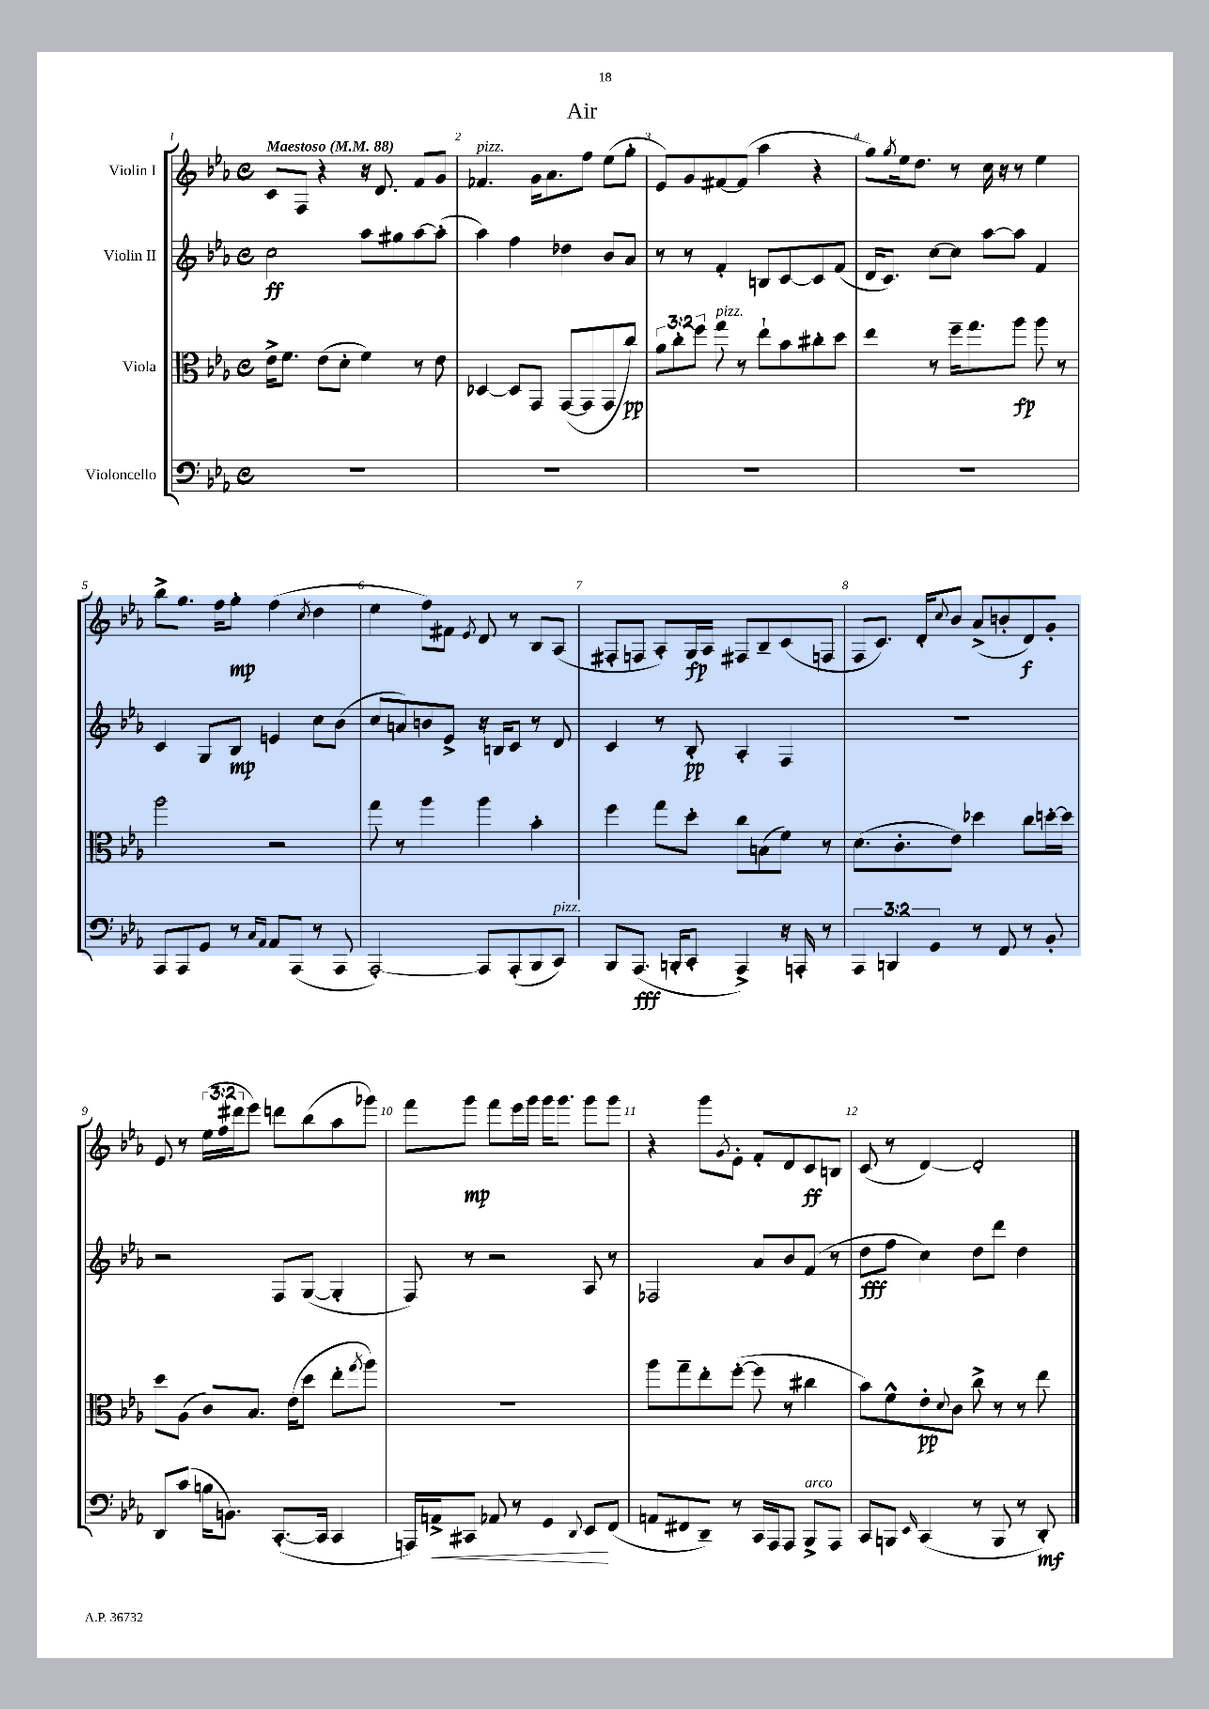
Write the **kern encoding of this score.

**kern	**dynam	**kern	**dynam	**kern	**dynam	**kern	**dynam
*part4	*part4	*part3	*part3	*part2	*part2	*part1	*part1
*staff4	*staff4	*staff3	*staff3	*staff2	*staff2	*staff1	*staff1
*I"Violoncello	*	*I"Viola	*	*I"Violin II	*	*I"Violin I	*
*clefF4	*	*clefC3	*	*clefG2	*	*clefG2	*
*k[b-e-a-]	*	*k[b-e-a-]	*	*k[b-e-a-]	*	*k[b-e-a-]	*
*M4/4	*	*M4/4	*	*M4/4	*	*M4/4	*
*met(c)	*	*met(c)	*	*met(c)	*	*met(c)	*
*MM88	*	*MM88	*	*MM88	*	*MM88	*
=1	=1	=1	=1	=1	=1	=1	=1
!	!	!	!	!	!	!LO:TX:a:B:t=Maestoso	!
1r	.	16e-^\KL	.	2cc\	ff	8c/L	.
.	.	8.f\J	.	.	.	.	.
.	.	.	.	.	.	8F/J	.
.	.	(8e-\L	.	.	.	4r	.
.	.	8d'\J	.	.	.	.	.
.	.	4f\)	.	8aa-\L	.	16r	.
.	.	.	.	.	.	8.d/	.
.	.	.	.	8gg#X\	.	.	.
.	.	8r	.	[8aa-\	.	8f/L	.
.	.	8e-\	.	(8aa-'\J]	.	8g/J	.
=2	=2	=2	=2	=2	=2	=2	=2
!	!	!	!	!	!	!LO:TX:a:i:t=pizz.	!
1r	.	[4D-X/	.	4aa-\)	.	4.f-X/	.
.	.	8D-/L]	.	4ff\	.	.	.
.	.	8GG/J	.	.	.	16g\KL	.
.	.	.	.	.	.	8.a-\	.
.	.	([8GG/L	.	4dd-X\	.	.	.
.	.	8GG/]	.	.	.	8ff\J	.
.	.	8GG/	.	8b-/L	.	(8ee-\L	.
.	.	8cc/J)	pp	8a-/J	.	8gg'\J	.
=3	=3	=3	=3	=3	=3	=3	=3
1r	.	12a-\L	.	8r	.	8e-/L)	.
.	.	12cc'\	.	.	.	.	.
.	.	.	.	8r	.	8g/	.
.	.	12ff\J	.	.	.	.	.
!	!	!LO:TX:a:i:t=pizz.	!	!	!	!	!
.	.	8gg\	.	4f'/	.	[8f#X/	.
.	.	8r	.	.	.	(8f#/J]	.
.	.	8ee-`\L	.	8Bn/L	.	4aa-\	.
.	.	8b-\	.	[8c/	.	.	.
.	.	8cc#X'\	.	8c/]	.	4r	.
.	.	8dd\J	.	(8f/J	.	.	.
=4	=4	=4	=4	=4	=4	=4	=4
1r	.	4ee-\	.	16d/KL	.	8gg\L)	.
.	.	.	.	8.c/J)	.	.	.
.	.	.	.	.	.	8qgg/	.
.	.	.	.	.	.	16ee-\k	.
.	.	.	.	.	.	8.dd\J	.
.	.	8r	.	[8cc\L	.	.	.
.	.	16ff~\KL	.	8cc\J]	.	8r	.
.	.	8.gg\	.	.	.	.	.
.	.	.	.	[8aa-\L	.	16cc\	.
.	.	.	.	.	.	16r	.
.	.	8aa-\J	fp	8aa-\J]	.	8r	.
.	.	8aa-\	.	4f/	.	4ee-\	.
.	.	8r	.	.	.	.	.
!!LO:LB:g=z
=5	=5	=5	=5	=5	=5	=5	=5
8AAA-/L	.	2aa-\	.	4c/	.	8bb-^\L	.
8AAA-/	.	.	.	.	.	8.gg\J	.
8GG/J	.	.	.	8G/L	.	.	.
.	.	.	.	.	.	16ff\KL	.
8r	.	.	.	8B-/J	mp	8gg'\J	mp
16qqC/LL	.	.	.	.	.	.	.
16qqAA-/JJ	.	.	.	.	.	.	.
8AA-/L	.	2r	.	4en/	.	(4ff\	.
(8AAA-/J	.	.	.	.	.	.	.
.	.	.	.	.	.	8qcc/	.
8r	.	.	.	8cc\L	.	4dd\	.
8AAA-/	.	.	.	(8b-\J	.	.	.
=6	=6	=6	=6	=6	=6	=6	=6
[2AAA-'/)	.	8gg\	.	8cc/L	.	4ee-\	.
.	.	8r	.	8an/)	.	.	.
.	.	4aa-\	.	8bn/	.	8ff\L)	.
.	.	.	.	8e-^/J	.	8f#X\J	.
.	.	.	.	.	.	8qe-/	.
8AAA-/L]	.	4aa-\	.	16r	.	8d/	.
.	.	.	.	16Bn/KL	.	.	.
(8AAA-'/	.	.	.	8c/J	.	8r	.
8BBB-/	.	4b-'\	.	8r	.	8B-/L	.
!LO:TX:a:i:t=pizz.	!	!	!	!	!	!	!
8CC/J)	.	.	.	8d/	.	(8A-/J	.
=7	=7	=7	=7	=7	=7	=7	=7
8BBB-/L	.	4ff\	.	4c/	.	8F#X'/L	.
(8.AAA-/J	fff	.	.	.	.	8Fn/J	.
.	.	8gg\L	.	8r	.	8A-'/L)	.
16BBBn'/KL	.	.	.	.	.	.	.
8CC'/J	.	8dd'\J	.	8B-'/	pp	16G/L	fp
.	.	.	.	.	.	16A-/JJ	.
4AAA-^/)	.	8cc\L	.	4A-'/	.	8F#X/L	.
.	.	(8Bn\	.	.	.	8B-~/	.
16r	.	8f\J)	.	4F/	.	(8c/	.
16AAAn'/	.	.	.	.	.	.	.
8r	.	8r	.	.	.	8Fn/J	.
=8	=8	=8	=8	=8	=8	=8	=8
6AAA-/	.	(8.d\L	.	1r	.	8F/L	.
.	.	.	.	.	.	8.c/J)	.
6BBBn/	.	.	.	.	.	.	.
.	.	8.c'\	.	.	.	.	.
.	.	.	.	.	.	16d'/KL	.
6GG/	.	.	.	.	.	.	.
.	.	.	.	.	.	8qqcc/	.
.	.	8e-\J)	.	.	.	8b-/J	.
8r	.	4dd-X\	.	.	.	(8a-^/L	.
8FF/	.	.	.	.	.	8bn'/	.
8r	.	8cc\L	.	.	.	8d/)	f
8BB-'/	.	[16ddn'\L	.	.	.	8g'/J	.
.	.	16dd\JJ]	.	.	.	.	.
!!LO:LB:g=z
=9	=9	=9	=9	=9	=9	=9	=9
8DD/L	.	8dd\L	.	2r	.	8e-/	.
(8c/J	.	(8A-\J	.	.	.	8r	.
16Bn\KL	.	8c/L)	.	.	.	(24ee-\LL	.
.	.	.	.	.	.	24ff\	.
8.BBn\J)	.	.	.	.	.	.	.
.	.	.	.	.	.	24ddd#X\J	.
.	.	8.B-/J	.	.	.	8eee-\J)	.
([8.CC'/L	.	.	.	8F/L	.	8dddn\L	.
.	.	(16e-\KL	.	.	.	.	.
.	.	8dd\J	.	([8G/J	.	(8bb-\	.
16CC/Jk]	.	.	.	.	.	.	.
4CC/	.	8ee-'\L	.	4G'/]	.	8aa-\	.
.	.	8qgg/	.	.	.	.	.
.	.	8aa-\J)	.	.	.	8ggg-X\J)	.
=10	=10	=10	=10	=10	=10	=10	=10
16AAAn/LL)	.	1r	.	8F/)	.	8fff\L	.
!	!LO:HP:b	!	!	!	!	!	!
16AAn^/J	<	.	.	.	.	.	.
8CC#X/J	.	.	.	8r	.	8ggg\J	mp
8AA-X/	.	.	.	2r	.	8fff\L	.
8r	.	.	.	.	.	16eee-\L	.
.	.	.	.	.	.	16ggg\JJ	.
4GG/	.	.	.	.	.	16ggg\KL	.
.	.	.	.	.	.	8.ggg\J	.
8qqDD/	.	.	.	.	.	.	.
8EE-/L	.	.	.	8A-/	.	8ggg\L	.
(8FF/J	[	.	.	8r	.	8ggg\J	.
=11	=11	=11	=11	=11	=11	=11	=11
8AAn/L	.	8aa-\L	.	2F-X/	.	4r	.
8FF#X/	.	8gg~\	.	.	.	.	.
8DD~/J)	.	8ee-'\	.	.	.	8ggg\L	.
.	.	.	.	.	.	8qg/	.
8r	.	([8ff'\J	.	.	.	8e-'\J	.
16CC/LL	.	8ff\]	.	8a-/L	.	8f'/L	.
16AAA-/J	.	.	.	.	.	.	.
8AAA-/J	.	8r	.	8b-/	.	8d/	.
!LO:TX:a:i:t=arco	!	!	!	!	!	!	!
8BBB-^/L	.	4cc#X\	.	(8f/J	.	8c/	ff
8AAA-/J	.	.	.	8r	.	8Bn/J	.
=12	=12	=12	=12	=12	=12	=12	=12
8CC/L	.	8b-\L)	.	8dd\L	fff	(8c/	.
8BBBn/J	.	8f^^\	.	8ff\J	.	8r	.
16qqEE-/	.	.	.	.	.	.	.
(4CC/	.	8e-'\	pp	4cc\)	.	[4d/)	.
.	.	8qqd/	.	.	.	.	.
.	.	8c\J	.	.	.	.	.
8r	.	8cc^\	.	8dd\L	.	2d'/]	.
8BBB/	.	8r	.	8ddd\J	.	.	.
8r	.	8r	.	4dd\	.	.	.
8DD'/)	mf	8ee-\	.	.	.	.	.
==	==	==	==	==	==	==	==
*-	*-	*-	*-	*-	*-	*-	*-
